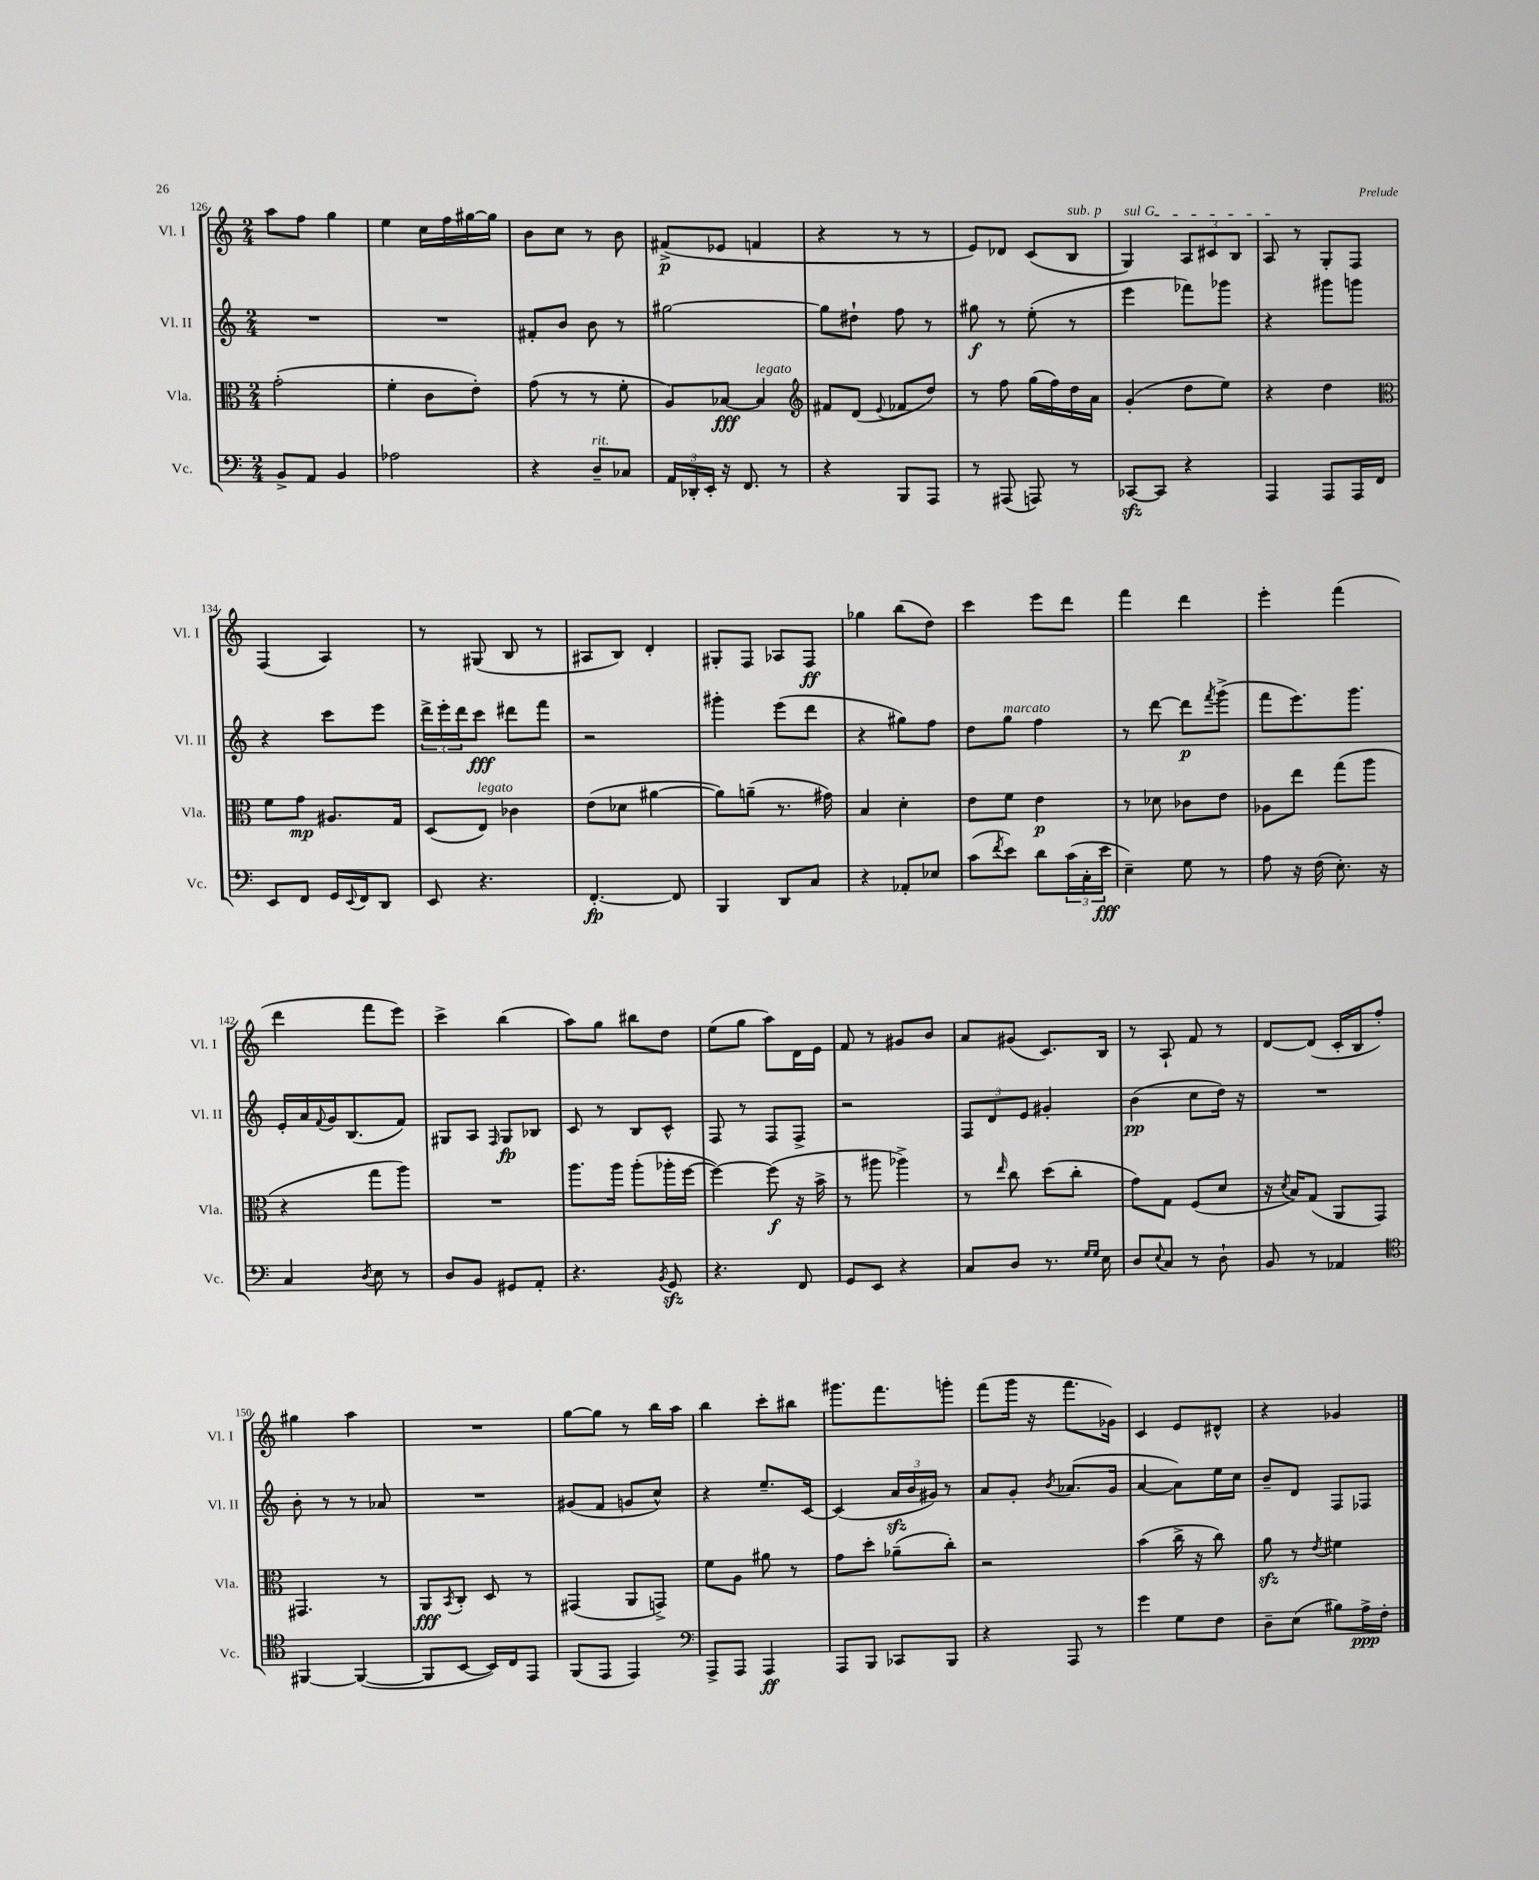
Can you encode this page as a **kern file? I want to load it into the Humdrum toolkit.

**kern	**dynam	**kern	**dynam	**kern	**dynam	**kern	**dynam
*part4	*part4	*part3	*part3	*part2	*part2	*part1	*part1
*staff4	*staff4	*staff3	*staff3	*staff2	*staff2	*staff1	*staff1
*I"Vc.	*	*I"Vla.	*	*I"Vl. II	*	*I"Vl. I	*
*I'Vc.	*	*I'Vla.	*	*I'Vl. II	*	*I'Vl. I	*
*clefF4	*	*clefC3	*	*clefG2	*	*clefG2	*
*k[]	*	*k[]	*	*k[]	*	*k[]	*
*M2/4	*	*M2/4	*	*M2/4	*	*M2/4	*
=126	=126	=126	=126	=126	=126	=126	=126
8BB^/L	.	(2g'\	.	2r	.	8aa\L	.
8AA/J	.	.	.	.	.	8ff\J	.
4BB/	.	.	.	.	.	4gg\	.
=127	=127	=127	=127	=127	=127	=127	=127
2A-X\	.	4f'\	.	2r	.	4ee\	.
.	.	8c\L	.	.	.	16cc\LL	.
.	.	.	.	.	.	16ff\	.
.	.	8e'\J)	.	.	.	[16gg#X\	.
.	.	.	.	.	.	16gg#\JJ]	.
=128	=128	=128	=128	=128	=128	=128	=128
4r	.	(8g\	.	8f#X'/L	.	8b\L	.
.	.	8r	.	8b/J	.	8cc\J	.
!LO:TX:a:i:t=rit.	!	!	!	!	!	!	!
8D~/L	.	8r	.	8b\	.	8r	.
8C-X/J	.	8f'\	.	8r	.	8b\	.
=129	=129	=129	=129	=129	=129	=129	=129
24AA/LL	.	8A/L)	.	[2gg#X\	.	(8f#X^/L	p
24DD-X'/	.	.	.	.	.	.	.
24EE'/JJ	.	.	.	.	.	.	.
16r	.	[8B-X/J	fff	.	.	8e-X/J	.
8.FF/	.	.	.	.	.	.	.
!	!	!LO:TX:a:i:t=legato	!	!	!	!	!
.	.	4B-/]	.	.	.	4fn/	.
8r	.	.	.	.	.	.	.
=130	=130	=130	=130	=130	=130	=130	=130
*	*	*clefG2	*	*	*	*	*
4r	.	8f#X/L	.	8gg#\L]	.	4r	.
.	.	(8d/J	.	8dd#X`\J	.	.	.
.	.	8qqe/	.	.	.	.	.
8BBB/L	.	8f-X/L	.	8ff\	.	8r	.
8AAA/J	.	8dd/J)	.	8r	.	8r	.
=131	=131	=131	=131	=131	=131	=131	=131
8r	.	8r	.	8gg#X\	f	8e/L)	.
(8AAA#X/	.	8ff\	.	8r	.	8d-X/J	.
8AAAn/)	.	(16gg\LL	.	(8ee'\	.	(8c/L	.
.	.	16ff\)	.	.	.	.	.
!	!	!	!	!	!	!LO:TX:a:i:t=sub. p	!
8r	.	16dd\	.	8r	.	8B/J	.
.	.	16a\JJ	.	.	.	.	.
=132	=132	=132	=132	=132	=132	=132	=132
!	!	!	!	!	!	!LO:TX:a:i:t=sul G	!
[8CC-Xzz/L	.	(4g'/	.	4eee\	.	4G/)	.
8CC-/J]	.	.	.	.	.	.	.
4r	.	8dd\L	.	8fff-X\L)	.	12A/L	.
.	.	.	.	.	.	12c#X/	.
.	.	8ee\J)	.	8ggg-X\J	.	.	.
.	.	.	.	.	.	12B/J	.
=133	=133	=133	=133	=133	=133	=133	=133
4AAA/	.	4r	.	4r	.	8A/	.
.	.	.	.	.	.	8r	.
8AAA/L	.	4dd\	.	8ggg#X\L	.	8G'/L	.
16AAA/L	.	.	.	8gggn\J	.	8F/J	.
16FF/JJ	.	.	.	.	.	.	.
!!LO:LB:g=z
=134	=134	=134	=134	=134	=134	=134	=134
*	*	*clefC3	*	*	*	*	*
8EE/L	.	8f\L	.	4r	.	(4F/	.
8FF/J	.	8g\J	mp	.	.	.	.
16GG/LL	.	8.A#X/L	.	8ccc\L	.	4A/)	.
8qqEE/	.	.	.	.	.	.	.
16FF/J	.	.	.	.	.	.	.
8DD/J	.	.	.	8eee\J	.	.	.
.	.	16G/Jk	.	.	.	.	.
=135	=135	=135	=135	=135	=135	=135	=135
8EE/	.	(8D/L	.	24ddd^\LL	.	8r	.
.	.	.	.	24eee'\	.	.	.
.	.	.	.	24ddd\J	.	.	.
!	!	!LO:TX:a:i:t=legato	!	!	!	!	!
4.r	.	8E/J)	.	8ccc\J	fff	(8G#X/	.
.	.	4c-X\	.	8ddd#X\L	.	8B/	.
.	.	.	.	8fff\J	.	8r	.
=136	=136	=136	=136	=136	=136	=136	=136
[4.FF'/	fp	(8e\L	.	2r	.	8A#X/L	.
.	.	8d-X\J	.	.	.	8B/J)	.
.	.	[4a#X\	.	.	.	4d'/	.
8FF/]	.	.	.	.	.	.	.
=137	=137	=137	=137	=137	=137	=137	=137
4BBB/	.	8a#\L])	.	4ggg#X'\	.	8G#X'/L	.
.	.	(8an~\J	.	.	.	8F/J	.
8DD/L	.	8.r	.	(8eee\L	.	8A-X/L	.
8C/J	.	.	.	8ddd\J	.	8F/J	ff
.	.	16g#X\)	.	.	.	.	.
=138	=138	=138	=138	=138	=138	=138	=138
4r	.	4B/	.	4r	.	4gg-X\	.
8AA-X'/L	.	4d'\	.	8gg#X\L)	.	(8bb\L	.
8E-X/J	.	.	.	8ff\J	.	8dd\J)	.
=139	=139	=139	=139	=139	=139	=139	=139
(8c\L	.	8e\L	.	8dd\L	.	4ccc\	.
8qf/	.	.	.	.	.	.	.
!	!	!	!	!LO:TX:a:i:t=marcato	!	!	!
8e\J)	.	8f\J	.	8gg\J	.	.	.
8d\L	.	4e\	p	4ff\	.	8eee\L	.
(24c\L	.	.	.	.	.	8ddd\J	.
24C'\	.	.	.	.	.	.	.
24e\JJ	fff	.	.	.	.	.	.
=140	=140	=140	=140	=140	=140	=140	=140
4E~\)	.	8r	.	8r	.	4fff\	.
.	.	8d-X\	.	[8ddd\	.	.	.
8G\	.	8c-X\L	.	8ddd\L]	p	4ddd\	.
.	.	.	.	8qfff/	.	.	.
8r	.	8e\J	.	(8ggg^\J	.	.	.
=141	=141	=141	=141	=141	=141	=141	=141
8A\	.	8A-X\L	.	8fff\L	.	4eee'\	.
16r	.	8ee\J	.	8.eee\)	.	.	.
(16F\	.	.	.	.	.	.	.
8.E'\)	.	(8gg\L	.	.	.	(4fff\	.
.	.	.	.	8.ggg\J	.	.	.
.	.	8aa\J	.	.	.	.	.
16r	.	.	.	.	.	.	.
!!LO:LB:g=z
=142	=142	=142	=142	=142	=142	=142	=142
4C/	.	4r	.	16e'/LL	.	4ddd\	.
.	.	.	.	16a/	.	.	.
.	.	.	.	8qqf/	.	.	.
.	.	.	.	16g/J	.	.	.
.	.	.	.	(8.B/	.	.	.
8qD/	.	.	.	.	.	.	.
8E\	.	8gg\L	.	.	.	8fff\L	.
8r	.	8aa\J)	.	8f/J)	.	8eee\J)	.
=143	=143	=143	=143	=143	=143	=143	=143
8D/L	.	2r	.	8G#X/L	.	4ccc^\	.
8BB/J	.	.	.	8A/J	.	.	.
.	.	.	.	16qqF/	.	.	.
8GG#X/L	.	.	.	8G#/L	fp	(4bb\	.
8AA'/J	.	.	.	8B-X/J	.	.	.
=144	=144	=144	=144	=144	=144	=144	=144
4.r	.	8.aa\L	.	8c/	.	8aa\L)	.
.	.	.	.	8r	.	8gg\J	.
.	.	16aa\Jk	.	.	.	.	.
.	.	(8aa'\L	.	8B/L	.	8bb#X\L	.
8qBB/	.	.	.	.	.	.	.
8GGzz/	.	16aa-X'\L	.	8c^^/J	.	8dd\J	.
.	.	[16ff\JJ	.	.	.	.	.
=145	=145	=145	=145	=145	=145	=145	=145
4.r	.	4ff\_)	.	8F/	.	(8ee\L	.
.	.	.	.	8r	.	8gg\J	.
.	.	(8ff\]	f	8F/L	.	8aa\L)	.
8FF/	.	16r	.	8F^/J	.	16d\L	.
.	.	16b^\	.	.	.	16e\JJ	.
=146	=146	=146	=146	=146	=146	=146	=146
8GG/L	.	8r	.	2r	.	8f/	.
8EE/J	.	8aa#X\	.	.	.	8r	.
4r	.	4aa-X^\)	.	.	.	8g#X/L	.
.	.	.	.	.	.	8b/J	.
=147	=147	=147	=147	=147	=147	=147	=147
8C/L	.	8r	.	12F/L	.	8a/L	.
.	.	.	.	12d/	.	.	.
.	.	16qqee/	.	.	.	.	.
8D/J	.	8cc\	.	.	.	(8g#X/J	.
.	.	.	.	12e/J	.	.	.
8.r	.	(8dd\L	.	4g#X'/	.	8.c/L)	.
.	.	8cc'\J	.	.	.	.	.
16qqG/LL	.	.	.	.	.	.	.
16qqG/JJ	.	.	.	.	.	.	.
16E\	.	.	.	.	.	16B/Jk	.
=148	=148	=148	=148	=148	=148	=148	=148
8D/L	.	8g\L)	.	(4b\	pp	8r	.
8qqE/	.	.	.	.	.	.	.
8C/J	.	8G\J	.	.	.	8A`/	.
8r	.	(8F/L	.	8cc\L	.	8f/	.
8D`\	.	8d/J	.	16dd\Jk)	.	8r	.
.	.	.	.	16r	.	.	.
=149	=149	=149	=149	=149	=149	=149	=149
8BB/	.	16r	.	2r	.	[8d/L	.
.	.	8qd/	.	.	.	.	.
.	.	16B/KL)	.	.	.	.	.
8r	.	(8G/J	.	.	.	(8d/J]	.
4AA-X/	.	8AA/L	.	.	.	16c'/LL	.
.	.	.	.	.	.	16B/J	.
.	.	8GG/J)	.	.	.	8ff'/J)	.
!!LO:LB:g=z
=150	=150	=150	=150	=150	=150	=150	=150
*clefC4	*	*	*	*	*	*	*
[4FF#X/	.	4.GG#X/	.	8b'\	.	4gg#X\	.
.	.	.	.	8r	.	.	.
(4FF#/_	.	.	.	8r	.	4aa\	.
.	.	8r	.	8a-X/	.	.	.
=151	=151	=151	=151	=151	=151	=151	=151
8FF#/L]	.	8AA/L	fff	2r	.	2r	.
.	.	8qBB/	.	.	.	.	.
[8BB/J	.	8C'/J	.	.	.	.	.
16BB/LL])	.	8D/	.	.	.	.	.
16C/J	.	.	.	.	.	.	.
8EE/J	.	8r	.	.	.	.	.
=152	=152	=152	=152	=152	=152	=152	=152
(8FF/L	.	(4GG#X/	.	(8g#X/L	.	[8gg\L	.
8EE/J	.	.	.	8f/J	.	8gg\J]	.
4EE/)	.	8AA/L	.	8gn/L	.	8r	.
.	.	8GGn^/J)	.	8cc^^/J)	.	16bb\LL	.
.	.	.	.	.	.	16aa\JJ	.
=153	=153	=153	=153	=153	=153	=153	=153
*clefF4	*	*	*	*	*	*	*
8AAA^/L	.	8f\L	.	4r	.	4bb\	.
8AAA/J	.	8A\J	.	.	.	.	.
4AAA/	ff	8a#X\	.	8.ee~/L	.	8ccc'\L	.
.	.	8r	.	.	.	8bb#X\J	.
.	.	.	.	[16c/Jk	.	.	.
=154	=154	=154	=154	=154	=154	=154	=154
8AAA/L	.	8g\L	.	(4c/]	.	8.ggg#X\L	.
8BBB/J	.	8dd'\J	.	.	.	.	.
.	.	.	.	.	.	8.fff\	.
8CC-X/L	.	(8a-X~\L	.	24azz/LL	.	.	.
.	.	.	.	24b/	.	.	.
.	.	.	.	24g#X/JJ)	.	.	.
8BBB/J	.	8cc'\J)	.	8r	.	8gggn'\J	.
=155	=155	=155	=155	=155	=155	=155	=155
4r	.	2r	.	8a/L	.	(8fff\L	.
.	.	.	.	8g'/J	.	16ggg\Jk	.
.	.	.	.	.	.	16r	.
.	.	.	.	8qb/	.	.	.
8AAA/	.	.	.	(8.a-X/L	.	8.fff\L	.
8r	.	.	.	.	.	.	.
.	.	.	.	16g/Jk	.	16g-X\Jk)	.
=156	=156	=156	=156	=156	=156	=156	=156
4g\	.	(4b\	.	[4a/	.	4c/	.
8G\L	.	16cc^\	.	8a\L])	.	8e/L	.
.	.	16r	.	.	.	.	.
8F\J	.	8cc\)	.	16ee\L	.	8d#X^^/J	.
.	.	.	.	16cc\JJ	.	.	.
=157	=157	=157	=157	=157	=157	=157	=157
8D~\L	.	8azz\	.	8b~/L	.	4r	.
(8E\J	.	8r	.	8d/J	.	.	.
.	.	8qe/	.	.	.	.	.
8B#X\L)	.	4f#X\	.	8F/L	.	4g-X/	.
16A^\L	ppp	.	.	8F-X/J	.	.	.
16F'\JJ	.	.	.	.	.	.	.
==	==	==	==	==	==	==	==
*-	*-	*-	*-	*-	*-	*-	*-
